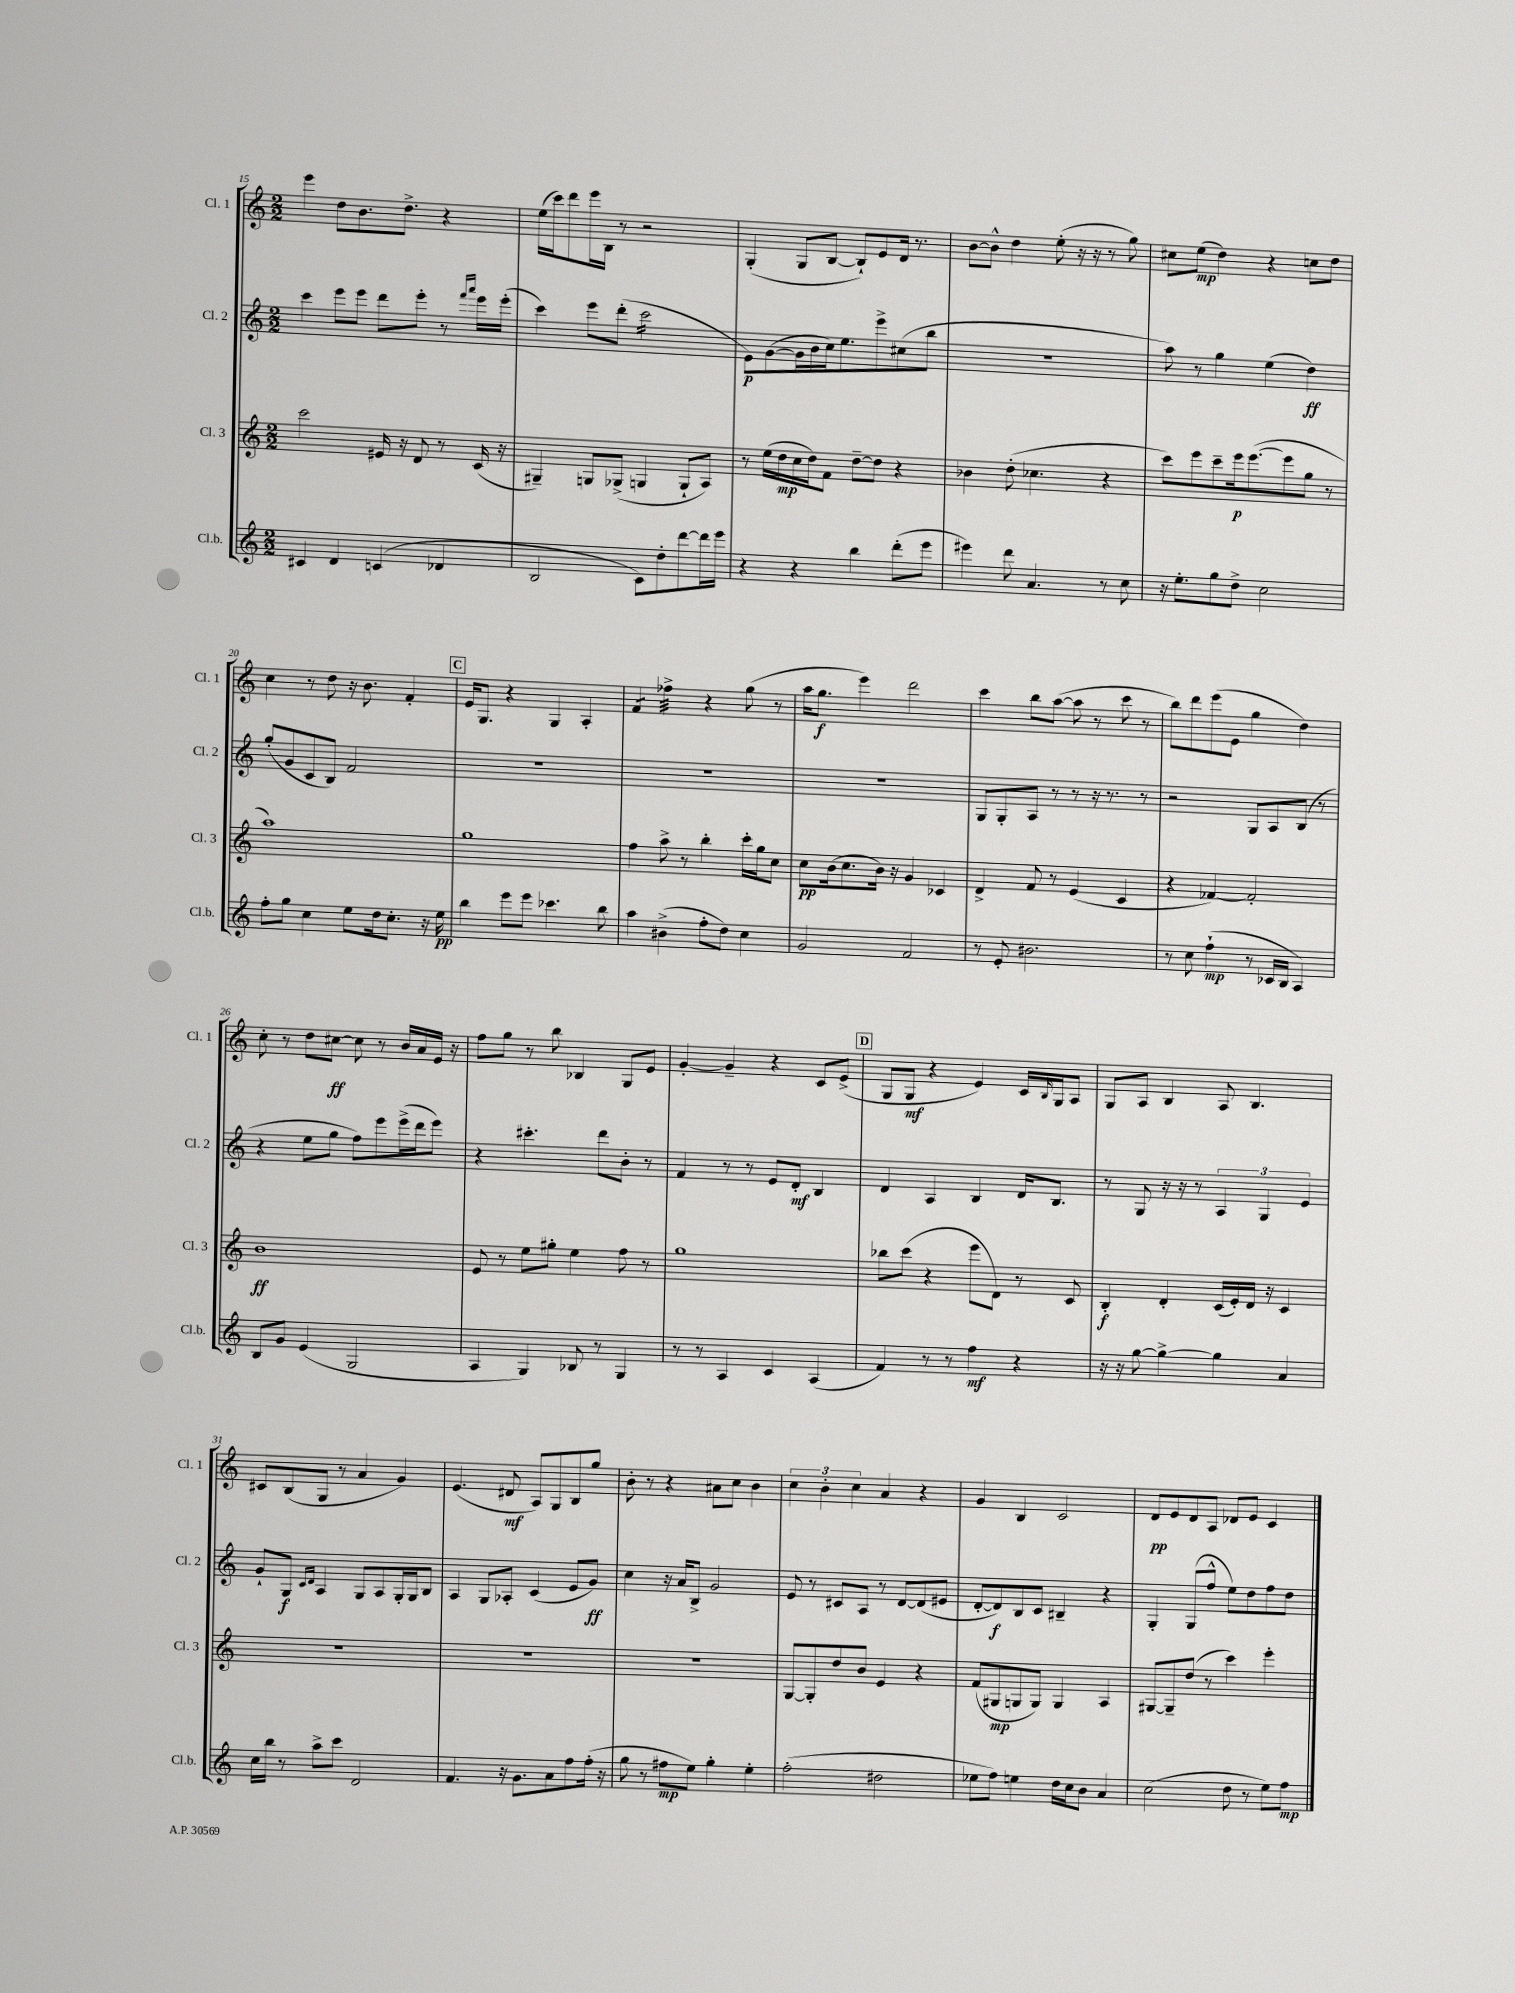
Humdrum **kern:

**kern	**kern	**kern	**kern
*staff4	*staff3	*staff2	*staff1
*clefG2	*clefG2	*clefG2	*clefG2
*k[]	*k[]	*k[]	*k[]
*M2/2	*M2/2	*M2/2	*M2/2
4c#/	2ccc\	4ccc\	4eee\
4d/	.	8eee\L	8dd\L
.	.	8eee\J	8.b\
(4c/	16e#/	8ddd\L	.
.	16r	.	8.dd^\J
.	8d/	8eee'\J	.
4d-/	8r	8r	4r
.	.	16qqfff/LL	.
.	.	16qqaaa/JJ	.
.	(16c/	16eee\LL	.
.	16r	(16eee'\JJ	.
=	=	=	=
2B/	4G#~/)	4ccc\)	(16ee\LL
.	.	.	16ccc\J)
.	.	.	8ddd\
.	8G/L	8eee\L	16eee\L
.	.	.	16B\JJ
.	(8G-^/J	(8ddd'\J	8r
8c\L)	4G/	2ccc\	2r
8dd'\	.	.	.
[8ddd\	8G`/L	.	.
16ddd\]L	8A/J)	.	.
16eee\JJ	.	.	.
=	=	=	=
4r	8r	8e\L)	(4G'/
.	(16ee\LL	([8g\	.
.	16dd\	.	.
4r	16cc\	16g\]L	8G/L
.	16dd\J)	16b\	.
.	8f\J	16cc\J)	[8B/J
.	.	8.ee\	.
4bb\	[8dd~\L	.	8B`/]L)
.	8dd\]J	8eee^\	8e/
(8ddd'\L	4r	(8cc#\	16d/Jk
.	.	.	8.r
8eee\J	.	8bb\J	.
=	=	=	=
4eee#\)	4b-\	1r	[8b\L
.	.	.	8b^^\]J
8ddd\	(8dd'\	.	4dd\
4.a/	4.cc-\	.	.
.	.	.	(8ee'\
.	.	.	16r
.	.	.	16r
8r	4r	.	8r
8cc\	.	.	8gg\)
=	=	=	=
16r	8ccc\L)	8aa\)	8cc#\L
8.ee'\L	.	.	.
.	8eee\	8r	(8ee\J
8gg\	8ccc~\	4gg\	4dd\)
8dd^\J	16eee\k	.	.
.	([8.eee\	.	.
2cc\	.	(4ee\	4r
.	8eee\]	.	.
.	8gg\J	4dd\)	8cc\L
.	8r	.	8dd\J
=	=	=	=
8ff'\L	1aa)	(8gg'/L	4cc\
8gg\J	.	8g/	.
4cc\	.	8c/	8r
.	.	8B/J)	8dd\
8ee\L	.	2f/	16r
.	.	.	8.b\
16dd\k	.	.	.
8.cc'\J	.	.	.
.	.	.	4f'/
16r	.	.	.
16ee\	.	.	.
=	=	=	=
4bb\	1gg	1r	16e/LK
.	.	.	8.G/J
8eee\L	.	.	4r
8eee\J	.	.	.
4.ccc-\	.	.	4G/
.	.	.	4A'/
8bb\	.	.	.
=	=	=	=
4aa\	4ff\	1r	4f/
(4b#^\	8aa^\	.	4ff-^\
.	8r	.	.
8ff'\L	4bb'\	.	4r
8dd\J)	.	.	.
4cc\	16ccc'\LL	.	(8gg\
.	16gg\J	.	.
.	8cc\J	.	8r
=	=	=	=
2g/	8cc\L	1r	16aa\LK
.	.	.	8.gg\J
.	(16b\k	.	.
.	8.cc\	.	.
.	.	.	4eee\)
.	16b\Jk)	.	.
.	16r	.	.
2f/	4g/	.	2ddd\
.	4c-/	.	.
=	=	=	=
8r	4d^/	8G/L	4ccc\
8e'/	.	8G'/	.
2.b#\	8f/	8A/J	8bb\L
.	8r	8r	([8aa\J
.	(4e/	8r	8aa\]
.	.	16r	8r
.	.	8.r	.
.	4c/	.	8ccc\
.	.	8r	8r
=	=	=	=
8r	4r	2r	8bb\L)
8cc\	.	.	8ddd\
(4ff`\	[4f-/)	.	(8eee\
.	.	.	8e\J
8r	2f-'/]	8G/L	4gg\
16c-/LL	.	8A/	.
16B/JJ	.	.	.
4A/)	.	(8B/J	4dd\)
.	.	8r	.
=	=	=	=
8B/L	1b	4r	8cc'\
8g/J	.	.	8r
(4e/	.	8ee\L	8dd\L
.	.	8gg\J	[8cc#\J
2G/	.	8ff\L)	8cc#\]
.	.	8eee\	8r
.	.	(16eee^\L	16b/LL
.	.	16ddd\J	16a/
.	.	8eee\J)	16e/JJ
.	.	.	16r
=	=	=	=
4A/	8e/	4r	8ff\L
.	8r	.	8gg\J
4G/)	8ee\L	4.ccc#'\	8r
.	8gg#'\J	.	8bb\
8B-/	4ee\	.	4B-/
8r	.	8ddd\L	.
4G/	8ff\	8b'\J	8G/L
.	8r	8r	8e/J
=	=	=	=
8r	1gg	4f/	[4g'/
8r	.	.	.
4A/	.	8r	4g~/]
.	.	8r	.
4c/	.	8e/L	4r
.	.	8d'/J	.
(4A/	.	4B/	8c/L
.	.	.	(8e^/J
=	=	=	=
4f/)	8bb-\L	4d/	8G/L
.	(8ccc\J	.	8G/J
8r	4r	4A/	4r
8r	.	.	.
4ff\	8eee\L	4B/	4e/)
.	8d\J)	.	.
4r	8r	16d/LK	16c/LL
.	.	.	16qqB/
.	.	8.B/J	16G/J
.	8c/	.	8A/J
=	=	=	=
16r	4B'/	8r	8G/L
16r	.	.	.
[8gg\	.	8G/	8A/J
4gg^\_	4d'/	16r	4B/
.	.	16r	.
.	.	8r	.
4gg\]	(16c/LL	6A/	8A/
.	16e'/)	.	.
.	16d/JJ	.	4.B/
.	.	6G/	.
.	16r	.	.
4a/	4c/	.	.
.	.	6e/	.
=	=	=	=
16cc\LL	1r	8g`/L	8c#/L
16bb\JJ	.	.	.
8r	.	8G/J	(8B/
.	.	16qqc/LL	.
.	.	16qqd/JJ	.
8aa^\L	.	4A/	8G/J
8ccc\J	.	.	8r
2d/	.	8G/L	4a/
.	.	8A/	.
.	.	16G'/L	4g/)
.	.	16G/J	.
.	.	8B/J	.
=	=	=	=
4.f/	1r	4A/	(4.e/
.	.	8G/L	.
16r	.	8A-'/J	8d#/
8.g\L	.	.	.
.	.	(4c/	8A/L)
8a\	.	.	8G/
8ff\	.	8e/L	8B/
(16ff'\Jk	.	8g/J)	8gg/J
16r	.	.	.
=	=	=	=
8gg\	1r	4cc\	8b'\
8r	.	.	8r
8ff#\L	.	16r	4r
.	.	16a/LK	.
8ee\J)	.	8B^/J	.
4gg'\	.	2g/	8a#\L
.	.	.	8cc\J
4ee'\	.	.	4b\
=	=	=	=
(2ff'\	[8G/L	8e/	6cc\
.	8G'/]	8r	.
.	.	.	6b'\
.	8dd/	8c#/L	.
.	.	.	6cc\
.	8b/J	8A/J	.
2dd#\	4e/	8r	4a/
.	.	[8d/L	.
.	4r	(8d/]	4r
.	.	8e#/J	.
=	=	=	=
8ee-\L	(8f/L	[8d'/L	4g/
8ff\J)	8G#/	8d/])	.
4ee\	8G/	8B/	4B/
.	8G/J)	8c/J	.
16dd\LL	4G/	4B#~/	2c/
16cc\J	.	.	.
8b\J	.	.	.
4a/	4A/	4r	.
=	=	=	=
(2cc\	[8G#/L	4G'/	8d/L
.	8G#~/]	.	8e/
.	(8dd/J	(8G/L	8d/
.	8r	8ff^^/J	8A/J
8dd\	4ccc\)	8ee\L)	8d-/L
8r	.	8dd\	8e/J
8ee\L)	4eee'\	8ff\	4c/
8ff\J	.	8dd\J	.
==	==	==	==
*-	*-	*-	*-
